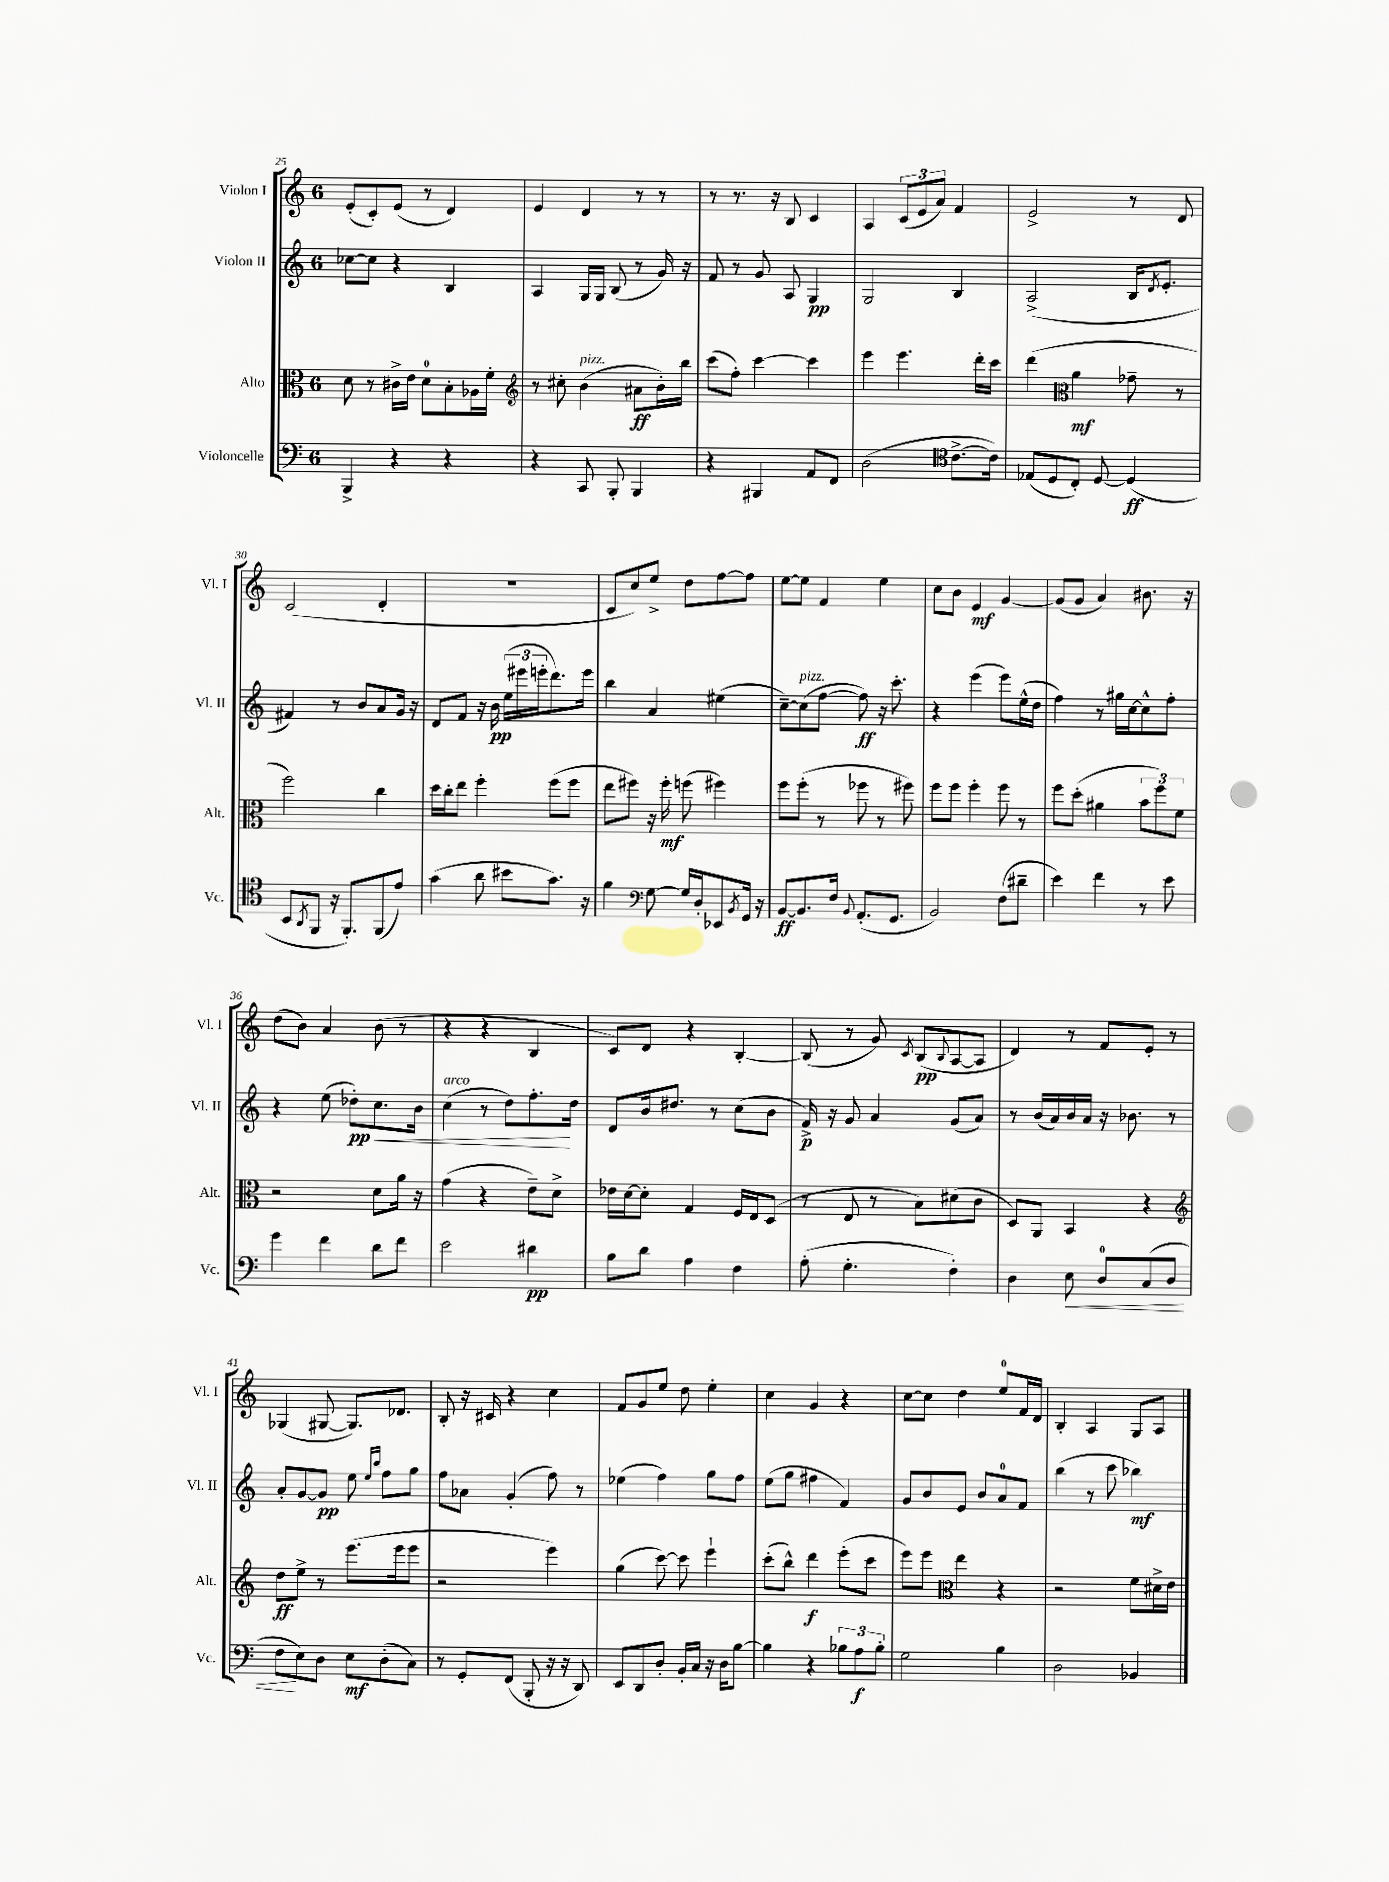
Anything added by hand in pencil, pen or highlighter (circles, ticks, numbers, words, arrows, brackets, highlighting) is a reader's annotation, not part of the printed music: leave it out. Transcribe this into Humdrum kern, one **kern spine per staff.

**kern	**kern	**kern	**kern
*staff4	*staff3	*staff2	*staff1
*clefF4	*clefC3	*clefG2	*clefG2
*k[]	*k[]	*k[]	*k[]
*M6/8	*M6/8	*M6/8	*M6/8
4BBB^/	8d\	[8cc-\L	(8e'/L
.	8r	8cc-\]J	8c'/)
4r	16c#^\LL	4r	(8e/J
.	16e\JJ	.	.
.	8d\L	.	8r
4r	8B'\	4B/	4d/)
.	16A-\L	.	.
.	16f'\JJ	.	.
=	=	=	=
*	*clefG2	*	*
4r	8r	4A/	4e/
.	8cc#'\	.	.
8CC/	(4b\	16G/LL	4d/
.	.	16G/JJ	.
8BBB'/	.	(8B/	.
4BBB/	8a#\L	8r	8r
.	16b'\L)	16g/)	8r
.	16bb\JJ	16r	.
=	=	=	=
4r	(8ccc\L	8f/	8r
.	8ff'\J)	8r	8.r
4BBB#/	[4ccc\	8g/	.
.	.	.	16r
.	.	8A/	8B/
8AA/L	4ccc\]	4G/	4c/
8FF/J	.	.	.
=	=	=	=
(2D\	4eee\	2G/	4A/
.	4.eee\	.	(12c/L
.	.	.	12e/
.	.	.	12a/J)
*clefC4	*	*	*
[8.c^\L	.	4B/	4f/
.	16ddd'\LL	.	.
16c\]Jk)	16ccc\JJ	.	.
=	=	=	=
(8E-/L	(4ddd\	(2A^/	2e^/
8D/	.	.	.
*	*clefC3	*	*
8C'/J)	4a\	.	.
[8D/	.	.	.
(4D/]	8g-~\	16B/LK	8r
.	.	8qd/	.
.	.	8.e'/J	.
.	8r	.	8d/
=	=	=	=
8BB/L	2ff\)	4f#/)	(2c/
8qAA/	.	.	.
8FF/J	.	.	.
16r	.	8r	.
8.FF'/L)	.	.	.
.	.	8b/L	.
(8FF/	4cc\	8a/	4d'/
8e/J)	.	16g/Jk	.
.	.	16r	.
=	=	=	=
(4g\	16dd\LL	8d/L	2.r
.	16cc'\J	.	.
.	8ee\J	8f/J	.
8a\	4ff'\	16r	.
.	.	16b\	.
8b#\L	.	(24ee\LL	.
.	.	24eee#\	.
.	.	24eee'\J	.
8.g\J)	(8ff\L	8.ddd\)	.
.	8ff\J	.	.
16r	.	16eee\Jk	.
=	=	=	=
4f\	8ee\L	4bb\	8c/L
.	8ff#\J)	.	8cc/)
*clefF4	*	*	*
[8G\	16r	4a/	8ee^/J
.	16ff#'\	.	.
16G/]LL	(8ff\	.	8dd\L
16D'/J	.	.	.
8EE-/	4ff#\)	(4ee#\	[8ff\
8qBB/	.	.	.
16GG/Jk	.	.	8ff\]J
16r	.	.	.
=	=	=	=
[8BB/L	8ff\L	[8cc~\L)	[8ee\L
8.BB/]	(8ff'\J	(8cc\]	8ee\]J
.	8r	[8ff\J	4f/
16F/Jk	.	.	.
8qqBB/	.	.	.
(8.AA'/L	8ff-\	8ff\])	.
.	8r	16r	4ee\
8.GG/J	.	8.ccc'\	.
.	8ff#\)	.	.
=	=	=	=
2BB/)	8ff\L	4r	8cc\L
.	8ff\J	.	8b\J
.	4ff'\	(4eee\	4e/
(8F\L	8ff\	8eee\L)	[4g/
8d#~\J	8r	(16ee^^\L	.
.	.	16dd\JJ	.
=	=	=	=
4e\)	8ff\L	4ff\)	(8g/]L
.	(8dd'\J	.	8g/J
4f\	4a#\	8r	4a/)
.	.	16gg#\LL	.
.	.	[16cc\J	.
8r	12b\L	8cc^^\]	8.b#\
.	12ff\)	.	.
8e\	.	8ff'\J	.
.	12f\J	.	.
.	.	.	16r
=	=	=	=
4g\	2r	4r	(8dd\L
.	.	.	8b\J)
4f\	.	(8ee\	4a/
.	.	8dd-'\L)	.
8d\L	8d\L	8.cc\	(8b\
8f\J	16a\Jk	.	8r
.	16r	16b\Jk	.
=	=	=	=
2e\	(4g\	(4cc\	4r
.	4r	8r	4r
.	.	8dd\L)	.
4d#\	8e~\L)	8.ff'\	4B/
.	8d^\J	.	.
.	.	16dd\Jk	.
=	=	=	=
8B\L	16e-\LL	8d/L	8c/L)
.	[16d\J	.	.
8d\J	8d'\]J	16b/k	8d/J
.	.	8.dd#/J	.
4A\	4G/	.	4r
.	.	8r	.
4F\	16F/LL	(8cc\L	[4B'/
.	16E/J	.	.
.	(8D/J	8b\J	.
=	=	=	=
(8A'\	8r	16f^/)	(8B/]
.	.	16r	.
4.G'\	8E/	8g/	8r
.	8r	4a/	8g/)
.	.	.	8qc/
.	8B\L)	.	(8B/L
.	.	.	8qqB/
4F'\)	(8d#\	(8g/L	[8A/
.	8c\J	8a/J)	8A/]J
=	=	=	=
4D\	8D/L)	8r	4d/)
.	8AA/J	(16b/LL	.
.	.	16a/)	.
8E\	4BB/	16b/	8r
.	.	16a/JJ	.
8D/L	.	16r	8f/L
.	.	8.b-\	.
(8C/	4r	.	8e'/J
8D/J	.	8r	8r
=	=	=	=
*	*clefG2	*	*
8F\L	8dd\L	8a'/L	(4G-/
8E\)	8ee^\J	[8g/	.
8D\J	8r	8g/]J	[8G#/
8E\L	(8.eee\L	8ee\	8.G#/]L)
.	.	16qqee/LL	.
.	.	16qqbb/JJ	.
(8D'\	.	8ff\L	.
.	16eee\k	.	8.d-/J
8C\J)	8eee\J	8gg\J	.
=	=	=	=
8r	2r	8ff\L	8B'/
8GG'/L	.	8a-\J	16r
.	.	.	16c#/
(8FF/J	.	(4g'/	4r
8BBB'/	.	.	.
16r	4eee\)	8ff\)	4cc\
16r	.	.	.
8DD/)	.	8r	.
=	=	=	=
8EE/L	(4gg\	(4ee-\	8f/L
8DD/	.	.	8g/
8D'/J	[8ccc\)	4ff\)	8ee/J
16BB'/LL	8ccc\]	.	8dd\
16C/JJ	.	.	.
16r	4eee`\	8gg\L	4ee'\
16D\LK	.	.	.
[8B\J	.	8ff\J	.
=	=	=	=
4B\]	(8ccc'\L	(8ee\L	4cc\
.	8bb^^\J)	8gg\J	.
4r	4ddd\	4ff#\	4g/
12B-\L	(8eee'\L	4f/)	4r
12A\	.	.	.
.	8ccc\J	.	.
12B-'\J	.	.	.
=	=	=	=
2G\	8eee\L)	8g/L	[8cc\L
.	8eee\J	8b/	8cc\]J
*	*clefC3	*	*
.	4ee\	8e/J	4dd\
.	.	8b/L	.
4B\	4r	8a/	8ee/L
.	.	8f/J	16f/L
.	.	.	16d/JJ
=	=	=	=
2D\	2r	(4bb\	4B'/
.	.	8r	4A/
.	.	8ccc\	.
4BB-/	8f\L	4bb-\)	8G/L
.	16d#^\L	.	8A/J
.	16e\JJ	.	.
==	==	==	==
*-	*-	*-	*-
